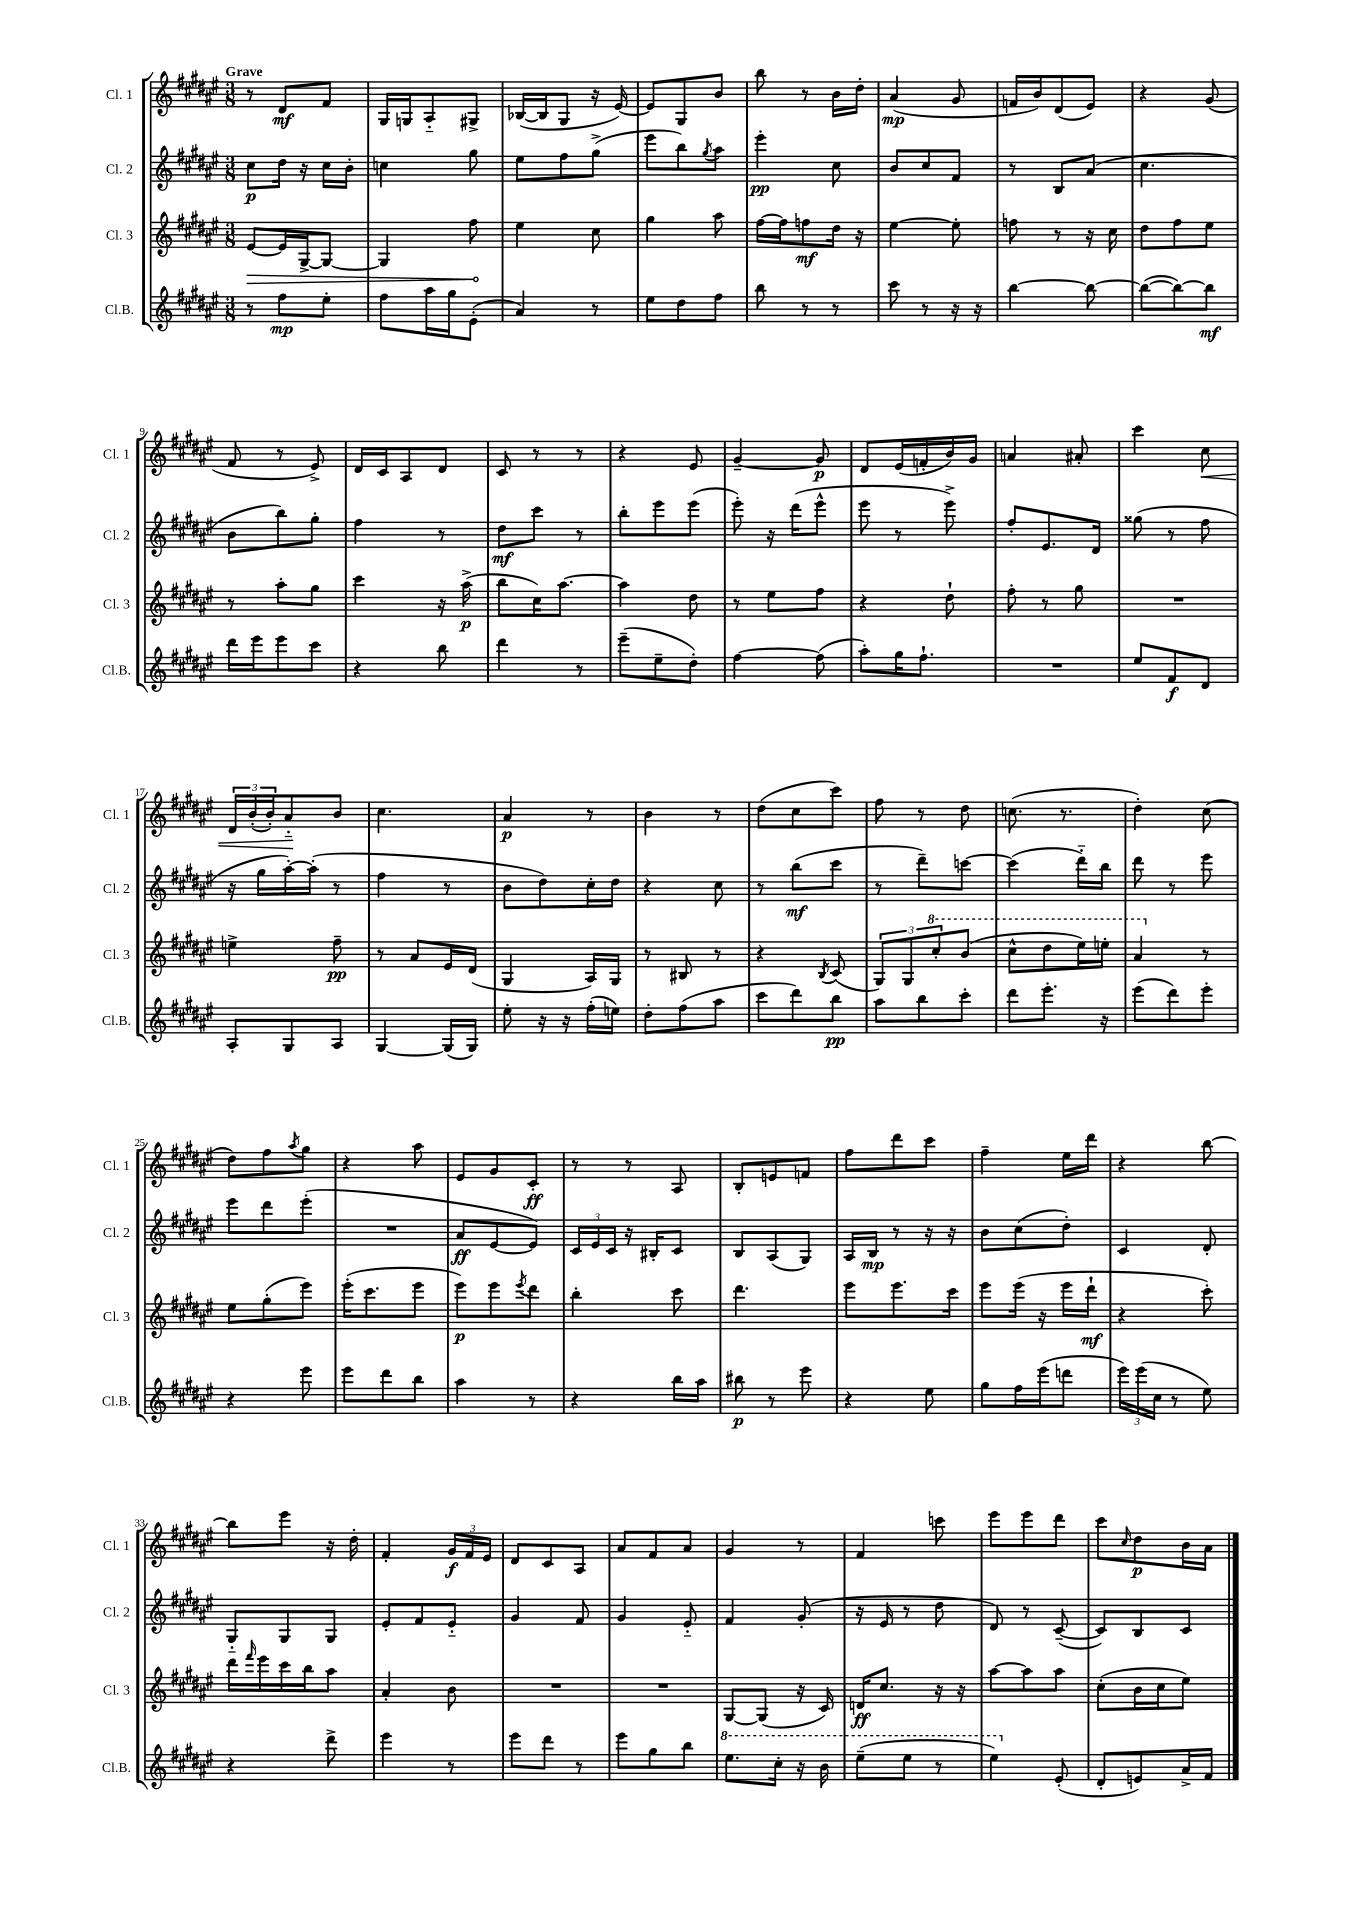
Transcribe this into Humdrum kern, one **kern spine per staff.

**kern	**kern	**kern	**kern
*staff4	*staff3	*staff2	*staff1
*clefG2	*clefG2	*clefG2	*clefG2
*k[f#c#g#d#a#e#]	*k[f#c#g#d#a#e#]	*k[f#c#g#d#a#e#]	*k[f#c#g#d#a#e#]
*M3/8	*M3/8	*M3/8	*M3/8
8r	[8e#	8cc#	8r
8ff#	16e#]	16dd#	8d#
.	[16G#^	16r	.
8ee#'	8G#_	16cc#	8f#
.	.	16b'	.
=	=	=	=
8ff#	4G#]	4cc	16G#
.	.	.	16G
16aa#	.	.	8A#'~
16gg#	.	.	.
(8e#'	8ff#	8gg#	8G#^
=	=	=	=
4a#)	4ee#	8ee#	([16B-
.	.	.	16B-]
.	.	8ff#	8G#
8r	8cc#	(8gg#^	16r
.	.	.	[16e#)
=	=	=	=
8ee#	4gg#	8eee#	8e#]
8dd#	.	8bb)	8G#
.	.	8qgg#	.
8ff#	8aa#	8aa#	8b
=	=	=	=
8bb	[16ff#	4eee#'	8bb
.	16ff#]	.	.
8r	8ff	.	8r
8r	16dd#	8cc#	16b
.	16r	.	16dd#'
=	=	=	=
8ccc#	[4ee#	8b	(4a#
8r	.	8cc#	.
16r	8ee#']	8f#	8g#
16r	.	.	.
=	=	=	=
[4bb	8ff	8r	16f
.	.	.	16b)
.	8r	8B	(8d#
8bb_	16r	(8a#	8e#)
.	16cc#	.	.
=	=	=	=
(8bb_	8dd#	4.cc#	4r
8bb_)	8ff#	.	.
8bb]	8ee#	.	(8g#
=	=	=	=
16ddd#	8r	8b	8f#
16eee#	.	.	.
8eee#	8aa#'	8bb)	8r
8ccc#	8gg#	8gg#'	8e#^)
=	=	=	=
4r	4ccc#	4ff#	16d#
.	.	.	16c#
.	.	.	8A#
8bb	16r	8r	8d#
.	(16aa#^	.	.
=	=	=	=
4ddd#	8bb	8dd#	8c#
.	16cc#)	8ccc#	8r
.	[8.aa#	.	.
8r	.	8r	8r
=	=	=	=
(8eee#~	4aa#]	8bb'	4r
8ee#~	.	8eee#	.
8dd#')	8dd#	(8eee#	8e#
=	=	=	=
[4ff#	8r	8eee#')	[4g#~
.	8ee#	16r	.
.	.	(16ddd#	.
(8ff#]	8ff#	8eee#^^	8g#]
=	=	=	=
8aa#')	4r	8eee#	8d#
16gg#	.	8r	(16e#
8.ff#`	.	.	16f'
.	8dd#`	8eee#^)	16b)
.	.	.	16g#
=	=	=	=
4.r	8ff#'	8ff#'	4a
.	8r	8.e#	.
.	8gg#	.	8a#'
.	.	16d#	.
=	=	=	=
8ee#	4.r	(8gg##	4ccc#
8f#	.	8r	.
8d#	.	8ff#	8cc#
=	=	=	=
8A#'	4ee^	16r	24d#
.	.	.	(24b'
.	.	16gg#	.
.	.	.	24b')
8G#	.	[16aa#')	8a#'~
.	.	(16aa#']	.
8A#	8ff#~	8r	8b
=	=	=	=
[4G#	8r	4ff#	4.cc#
.	8a#	.	.
(16G#]	16e#	8r	.
16G#)	(16d#	.	.
=	=	=	=
8ee#'	4G#	8b	4a#
16r	.	8dd#)	.
16r	.	.	.
(16ff#'	16A#)	16cc#'	8r
16ee)	16G#	16dd#	.
=	=	=	=
8dd#'	8r	4r	4b
(8ff#	8B#	.	.
8aa#	8r	8cc#	8r
=	=	=	=
8ccc#	4r	8r	(8dd#
8ddd#)	.	(8bb	8cc#
.	8qB	.	.
8bb	(8c#	8ccc#	8ccc#)
=	=	=	=
8aa#	12G#)	8r	8ff#
.	12G#	.	.
8bb	.	8ddd#~)	8r
.	12ccc#'	.	.
8ccc#'	(8bb	[8ccc	8dd#
=	=	=	=
8ddd#	8ccc#^^	(4ccc]	(8.cc
8.eee#'	8ddd#	.	.
.	.	.	8.r
.	16eee#)	16ddd#'~)	.
16r	16eee'	16bb	.
=	=	=	=
(8eee#	4aa#	8ddd#	4dd#')
8ddd#)	.	8r	.
8eee#'	8r	8eee#	(8cc#
=	=	=	=
4r	8ee#	8eee#	8dd#)
.	(8gg#'	8ddd#	8ff#
.	.	.	8qaa#
8eee#	8eee#)	(8eee#'	8gg#
=	=	=	=
8eee#	(16eee#'	4.r	4r
.	8.ccc#	.	.
8ddd#	.	.	.
8bb	8eee#	.	8aa#
=	=	=	=
4aa#	8eee#)	8a#	8e#
.	8eee#	[8e#	8g#
.	8qeee#	.	.
8r	8ddd#	8e#])	8c#'
=	=	=	=
4r	4bb'	24c#	8r
.	.	24e#	.
.	.	24c#	.
.	.	16r	8r
.	.	16B#'	.
16bb	8ccc#	8c#	8A#
16aa#	.	.	.
=	=	=	=
8bb#	4.ddd#	8B	8B'
8r	.	(8A#	8e
8eee#	.	8G#)	8f
=	=	=	=
4r	8eee#	16A#	8ff#
.	.	16B	.
.	8.eee#	8r	8ddd#
8ee#	.	16r	8ccc#
.	16ccc#	16r	.
=	=	=	=
8gg#	8eee#	8b	4ff#~
16ff#	(16eee#	(8cc#	.
(16eee#	16r	.	.
8ddd	16eee#	8dd#')	16ee#
.	16ddd#`	.	16ddd#
=	=	=	=
24eee#)	4r	4c#	4r
(24eee#	.	.	.
24cc#	.	.	.
8r	.	.	.
8ee#)	8ccc#')	8d#'	[8bb
=	=	=	=
4r	16ddd#	8G#'~	8bb]
.	16qqfff#	.	.
.	16eee#	.	.
.	16ccc#	8G#	8eee#
.	16bb	.	.
8ddd#^	8aa#	8G#	16r
.	.	.	16dd#'
=	=	=	=
4eee#	4a#'	8e#'	4f#'
.	.	8f#	.
8r	8b	8e#'~	24g#
.	.	.	24f#
.	.	.	24e#
=	=	=	=
8eee#	4.r	4g#	8d#
8ddd#	.	.	8c#
8r	.	8f#	8A#
=	=	=	=
8eee#	4.r	4g#	8a#
8gg#	.	.	8f#
8bb	.	8e#'~	8a#
=	=	=	=
8.eee#	[8G#	4f#	4g#
.	(8G#]	.	.
16ccc#'	.	.	.
16r	16r	(8g#'	8r
16bb	16c#)	.	.
=	=	=	=
(8eee#~	16d	16r	4f#
.	8.cc#	16e#	.
8eee#	.	8r	.
8r	16r	8dd#	8ccc
.	16r	.	.
=	=	=	=
4eee#)	[8aa#	8d#)	8eee#
.	8aa#]	8r	8eee#
(8e#'	8aa#	([8c#~	8ddd#
=	=	=	=
8d#'	(8cc#'	8c#])	8ccc#
.	.	.	16qqcc#
8e)	16b	8B	8dd#
.	16cc#	.	.
16a#^	8ee#)	8c#	16b
16f#	.	.	16a#
==	==	==	==
*-	*-	*-	*-
